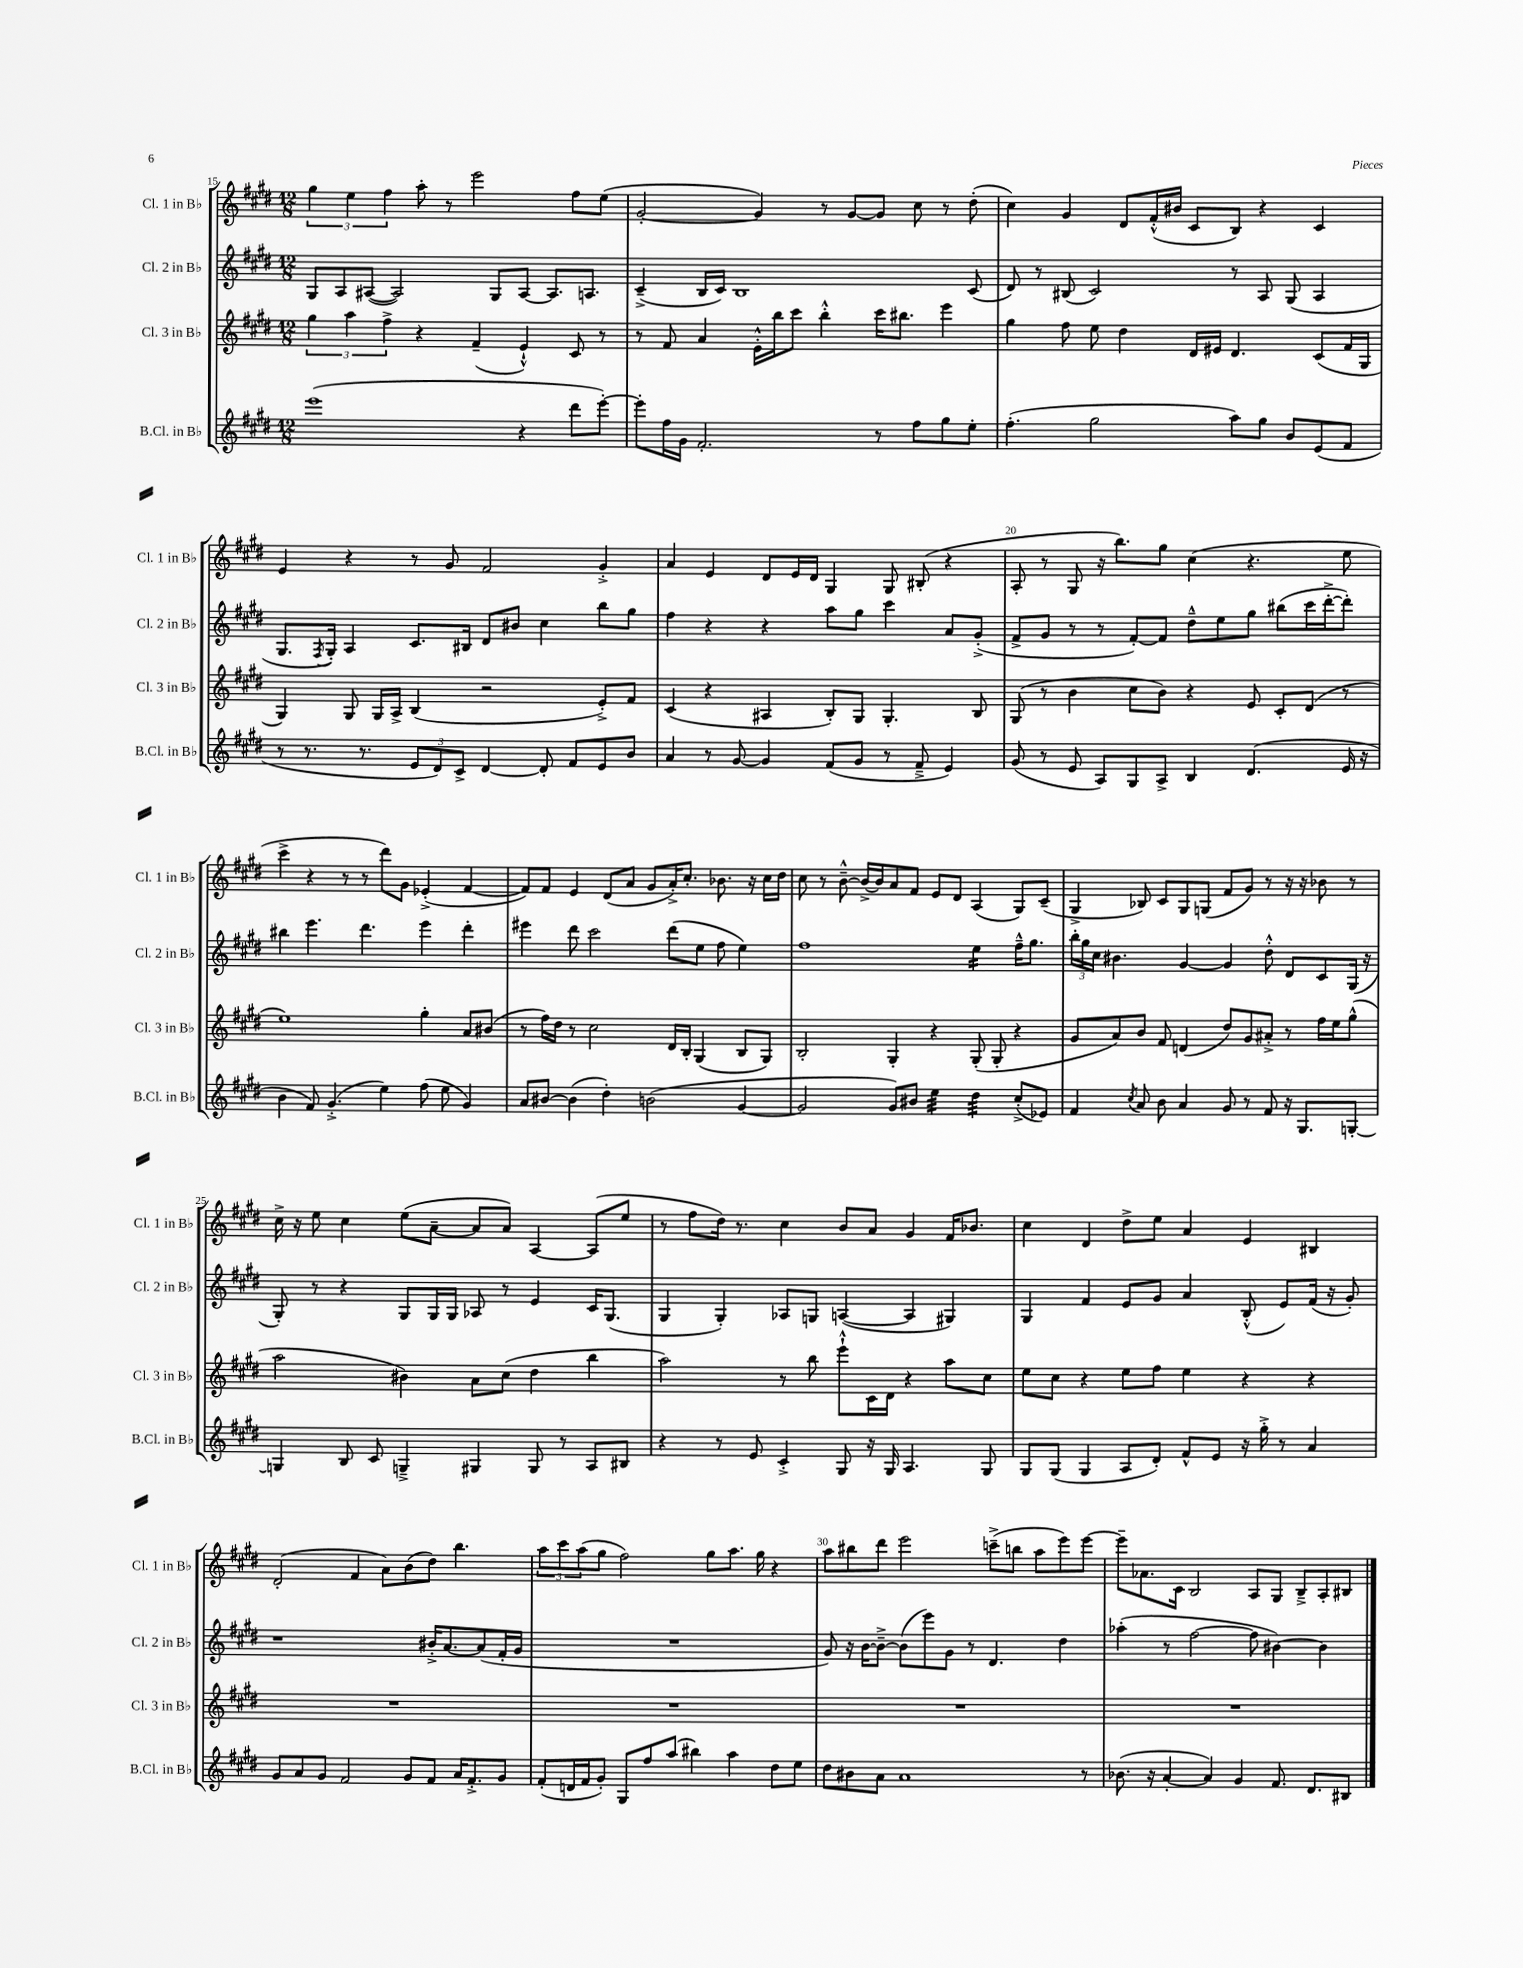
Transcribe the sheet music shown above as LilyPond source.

<<
\new StaffGroup <<
\new Staff = "s0" \with { instrumentName = "Cl. 1 in Bb" shortInstrumentName = "Cl. 1 in Bb" } {
    \clef treble \key e \major \numericTimeSignature \time 12/8
    \tuplet 3/2 { gis''4 e''4 fis''4 } a''8-. r8 e'''2 fis''8 e''8( |
    gis'2~-. gis'4) r8 gis'8~ gis'8 cis''8 r8 dis''8-.( |
    cis''4) gis'4 dis'8 fis'16-.-^( bis'16 cis'8 b8) r4 cis'4 |
    e'4 r4 r8 gis'8 fis'2 gis'4-.-> |
    a'4 e'4 dis'8 e'16 dis'16 gis4 gis8 bis8-.( r4 |
    a8-. r8 gis8 r16 b''8.) gis''8 cis''4( r4. e''8 |
    cis'''4-> r4 r8 r8 dis'''8) gis'8 ees'4-.->( fis'4~ |
    fis'8) fis'8 e'4 dis'8( a'8 gis'8 a'16-.->) cis''8.-. bes'8. r16 cis''16 dis''16 |
    cis''8 r8 b'8~---^ b'16~-> b'16 a'8 fis'8 e'8 dis'8 a4( gis8) cis'8--( |
    gis4-> bes8) cis'8 gis8 g8( fis'8 gis'8) r8 r16 r16 bes'8 r8 |
    cis''16-> r16 e''8 cis''4 e''8( a'8~-- a'8 a'8) a4~ a8( e''8 |
    r8 fis''8 dis''16) r8. cis''4 b'8 a'8 gis'4 fis'16 bes'8. |
    cis''4 dis'4 dis''8-> e''8 a'4 e'4 bis4 |
    dis'2-.( fis'4 a'8) b'8( dis''8) b''4. |
    \tuplet 3/2 { a''8 cis'''8 a''8( } gis''8 fis''2) gis''8 a''8. gis''16 r4 |
    a''8 bis''8 dis'''8 e'''2 c'''8--->( b''8 a''8 e'''8) e'''8~ |
    e'''8-- aes'8. cis'16 b2 a8 gis8 b8---> a8-. bis8 \bar "|." |
}
\new Staff = "s1" \with { instrumentName = "Cl. 2 in Bb" shortInstrumentName = "Cl. 2 in Bb" } {
    \clef treble \key e \major \numericTimeSignature \time 12/8
    gis8 a8 ais8~( ais2) gis8 ais8~ ais8. a8. |
    cis'4--->( b16 cis'16) b1 cis'8( |
    dis'8) r8 bis8( cis'2) r8 a8 gis8( a4 |
    gis8. \acciaccatura { fis8 } gis16-.) a4 cis'8. bis16 dis'8 bis'8 cis''4 b''8 gis''8 |
    fis''4 r4 r4 a''8 gis''8 cis'''4 a'8 gis'8-.->( |
    fis'8-> gis'8 r8 r8 fis'8~-.) fis'8 dis''8---^ e''8 gis''8 bis''8( cis'''16 dis'''16~-.-> dis'''8-.) |
    bis''4 e'''4. dis'''4. e'''4 dis'''4-. |
    eis'''4 dis'''8 cis'''2 dis'''8( e''8 fis''8 e''4) |
    fis''1 e''4:16 fis''16---^ gis''8. |
    \tuplet 3/2 { b''16-. gis''16 cis''16 } bis'4. gis'4~ gis'4 dis''8-.-^ dis'8 cis'8 gis16( r16 |
    gis8-.) r8 r4 gis8 gis16 gis16 aes8 r8 e'4 cis'16 gis8.( |
    gis4 gis4-.) aes8 g8 a4~( a4 gis4) |
    gis4 fis'4 e'8 gis'8 a'4 b8-.-^( e'8) fis'16( r16 gis'8-.) |
    r1 bis'16-.-> a'8.~ a'8( fis'16-. gis'16 |
    R1. |
    gis'8) r16 b'16~ b'8~---> b'8( e'''8) gis'8 r8 dis'4. dis''4 |
    aes''4-.( r8 fis''2~ fis''8 bis'4~) bis'4 \bar "|." |
}
\new Staff = "s2" \with { instrumentName = "Cl. 3 in Bb" shortInstrumentName = "Cl. 3 in Bb" } {
    \clef treble \key e \major \numericTimeSignature \time 12/8
    \tuplet 3/2 { gis''4 a''4 fis''4-> } r4 fis'4--( e'4-!-^) cis'8 r8 |
    r8 fis'8 a'4 e'16-.-^ b''16 cis'''8 b''4-.-^ cis'''16 bis''8. e'''4 |
    gis''4 fis''8 e''8 dis''4 dis'16 eis'16 dis'4. cis'8( fis'16 gis16 |
    gis4) gis8 gis16 a16-> b4( r2 e'8-.->) fis'8 |
    cis'4( r4 ais4 b8-.) gis8 gis4.-. b8 |
    gis8( r8 b'4 cis''8 b'8) r4 e'8 cis'8-. dis'8( r8 |
    e''1) gis''4-. a'8 bis'8( |
    r8 fis''16) dis''16 r8 cis''2 dis'16 b16-. gis4( b8 gis8) |
    b2-. gis4-. r4 gis8-.( gis8-. r4 |
    gis'8 a'8) b'8 fis'8 d'4( dis''8) gis'8 ais'8-.-> r8 fis''16 e''16 gis''8-^( |
    a''2 bis'4) a'8 cis''8( dis''4 b''4 |
    a''2) r8 b''8 e'''8-!-^ cis'16 dis'16 r4 a''8 cis''8 |
    e''8 cis''8 r4 e''8 fis''8 e''4 r4 r4 |
    R1. |
    R1. |
    R1. |
    R1. \bar "|." |
}
\new Staff = "s3" \with { instrumentName = "B.Cl. in Bb" shortInstrumentName = "B.Cl. in Bb" } {
    \clef treble \key e \major \numericTimeSignature \time 12/8
    e'''1( r4 dis'''8 e'''8~-.) |
    e'''8-. fis''16 gis'16 fis'2.-. r8 fis''8 gis''8 e''8-. |
    fis''4.-.( gis''2 a''8) gis''8 b'8 e'8( fis'8 |
    r8 r8. r8. \tuplet 3/2 { e'8 dis'8) cis'8-> } dis'4~ dis'8-. fis'8 e'8 b'8 |
    a'4 r8 gis'8~ gis'4 fis'8( gis'8 r8 fis'8---> e'4) |
    gis'8( r8 e'8 a8) gis8 a8-> b4 dis'4.( e'16 r16 |
    b'4 fis'8) gis'4.-.->( e''4) fis''8( e''8 gis'4) |
    a'8 bis'8~ bis'4( dis''4-.) b'2( gis'4~ |
    gis'2 gis'8) bis'8 e''4:32 dis''4:32 cis''8-.->( ees'8) |
    fis'4 \acciaccatura { cis''8 } a'8 b'8 a'4 gis'8 r8 fis'8 r16 gis8. g8~-. |
    g4 b8 cis'8 g4---> gis4 gis8 r8 a8 bis8 |
    r4 r8 e'8 cis'4-.-> gis8 r16 gis16 a4. gis8 |
    gis8 gis8( gis4 a8 dis'8-.) fis'8-^ e'8 r16 gis''16-.-> r8 a'4 |
    gis'8 a'8 gis'8 fis'2 gis'8 fis'8 a'16 fis'8.-.-> gis'8 |
    fis'8-.( d'16 fis'16 gis'8-.) gis8 fis''8 a''8( bis''4) a''4 dis''8 e''8 |
    dis''8 bis'8 a'8 a'1 r8 |
    bes'8.( r16 a'4~-. a'4) gis'4 fis'8. dis'8. bis8 \bar "|." |
}
>>
>>
\layout { \context { \Score currentBarNumber = #15 \override BarNumber.break-visibility = ##(#f #t #t) barNumberVisibility = #(every-nth-bar-number-visible 5) } }
